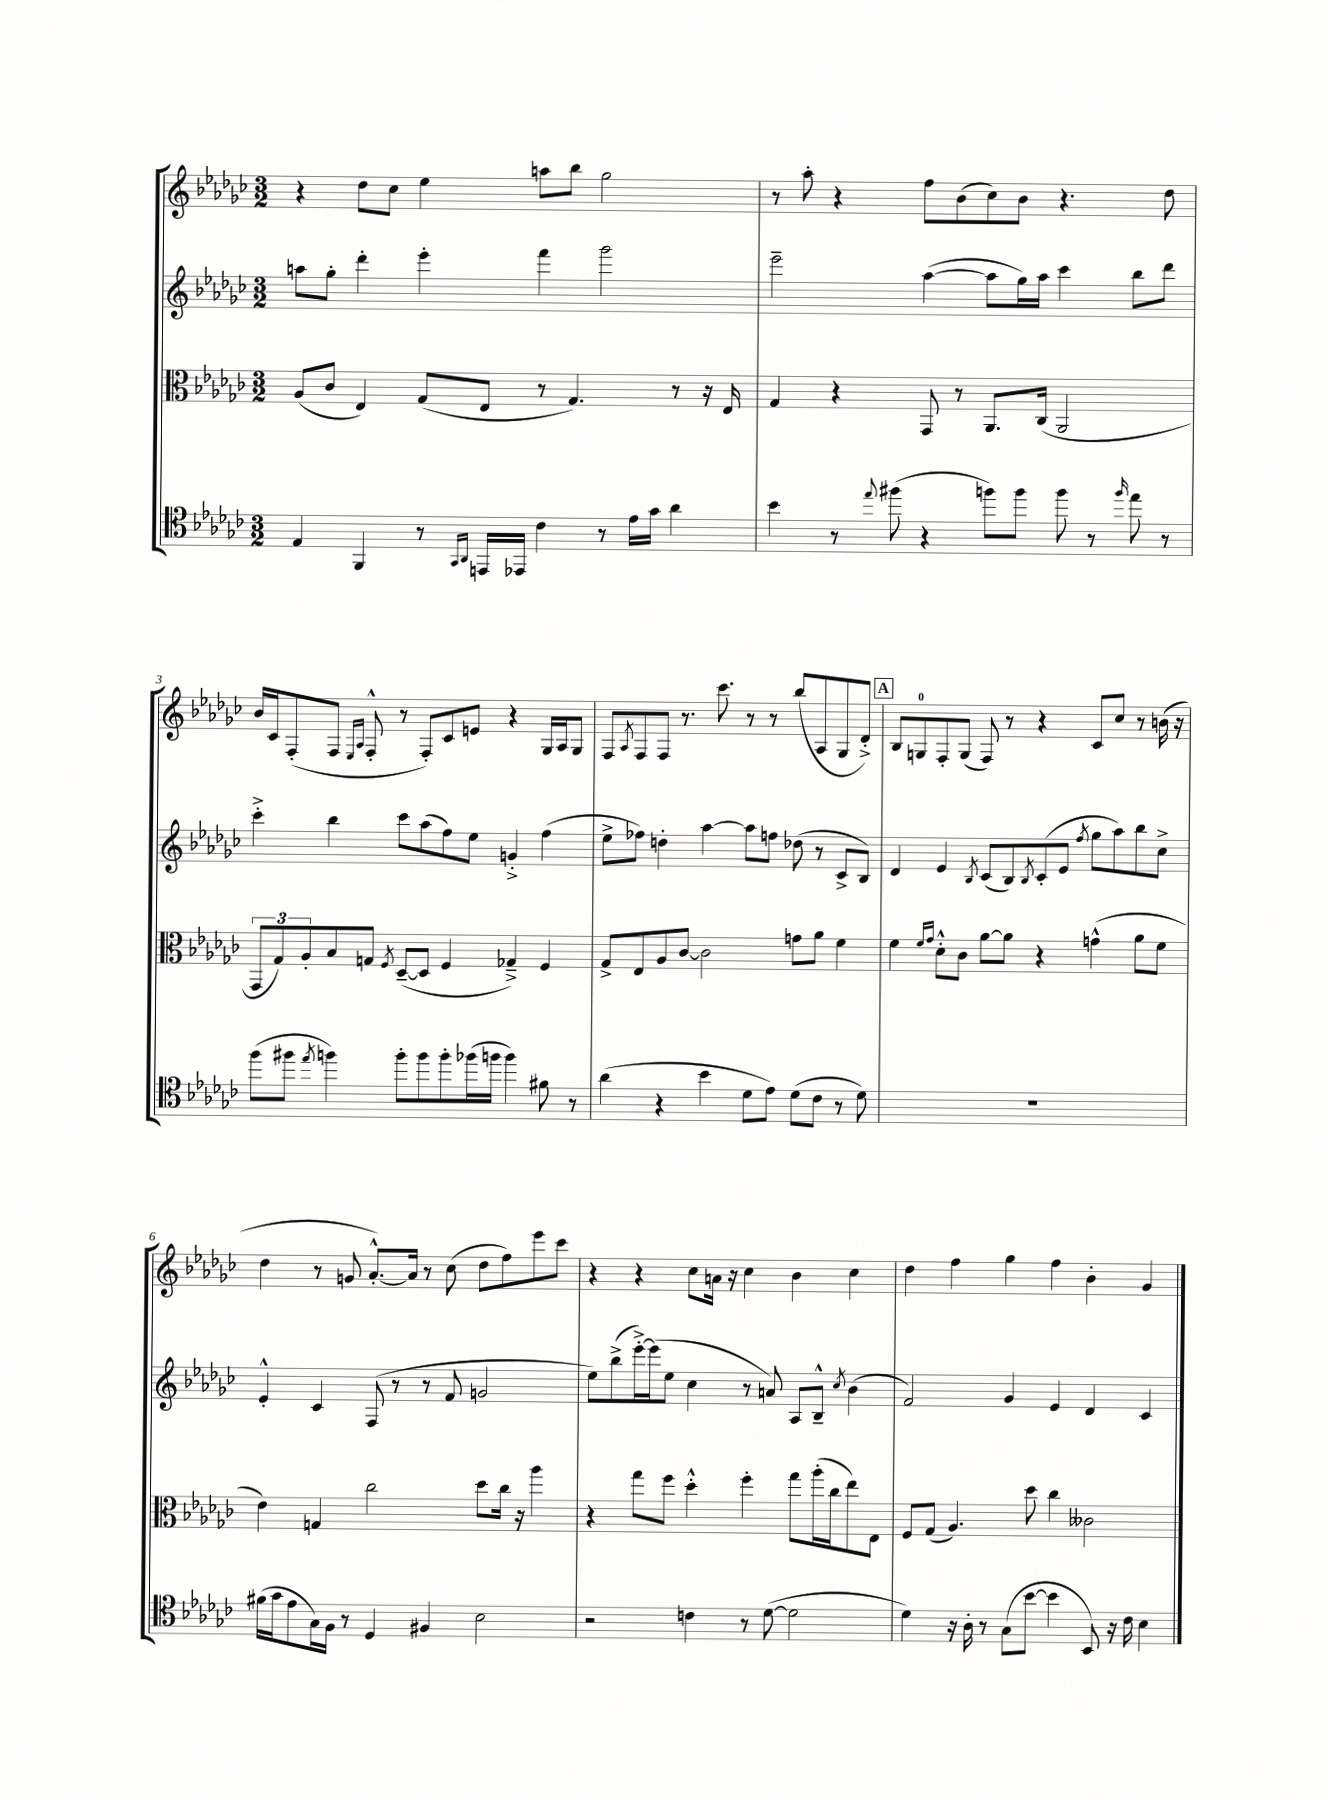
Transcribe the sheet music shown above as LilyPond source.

<<
\new StaffGroup <<
\new Staff = "s0" {
    \clef treble \key ges \major \numericTimeSignature \time 3/2
    r4 des''8 ces''8 ees''4 a''8 bes''8 ges''2 |
    r8 aes''8-. r4 f''8 bes'8( ces''8) bes'8 r4. des''8 |
    bes'16 ces'16 f8-.( f8 \grace { ees16 aes16 } f8-.-^ r8 f8-.) ces'8 e'8 r4 ges16 aes16 ges8 |
    f8 \acciaccatura { aes8 } f8 f8 r8. ces'''8. r8 r8 bes''8( aes8 ges8 des'8-.->) |
    \mark \markup { \box "A" } bes8 g8-0 f8-. g8( f8) r8 r4 ces'8 ces''8 r8 b'16( r16 |
    des''4 r8 g'8 aes'8.~-.-^) aes'16 r8 ces''8( des''8 f''8) ees'''8 ces'''8 |
    r4 r4 ces''8 a'16 r16 ces''4 bes'4 ces''4 |
    des''4 f''4 ges''4 f''4 bes'4-. ges'4 \bar "|." |
}
\new Staff = "s1" {
    \clef treble \key ges \major \numericTimeSignature \time 3/2
    a''8 ges''8-. des'''4-. ees'''4-. f'''4 ges'''2 |
    ees'''2-- aes''4~( aes''8 ges''16) aes''16 ces'''4 bes''8 des'''8 |
    ces'''4-.-> bes''4 ces'''8 aes''8( f''8) ees''8 g'4-.-> f''4( |
    ees''8-> fes''8) d''4-. aes''4~ aes''8 f''8 des''8( r8 ces'8-> bes8) |
    \mark \markup { \box "A" } des'4 ees'4 \acciaccatura { bes8 } ces'8( bes8) \acciaccatura { bes8 } ces'8-.( ees'8 \acciaccatura { f''8 } ges''8 aes''8) bes''8 ces''8-> |
    ees'4-.-^ ces'4 f8( r8 r8 f'8 g'2 |
    ees''8) bes''8->( ees'''16~-.->) ees'''16( ees''8 ces''4 r8 a'8) aes8 bes8---^ \acciaccatura { ces''8 } bes'4( |
    f'2) ges'4 ees'4 des'4 ces'4 \bar "|." |
}
\new Staff = "s2" {
    \clef alto \key ges \major \numericTimeSignature \time 3/2
    aes8( ces'8 ees4) ges8( ees8 r8 ges4.) r8 r16 ees16 |
    ges4 r4 ges,8 r8 aes,8. ces16( aes,2 |
    \tuplet 3/2 { ges,8 ges8) aes8-. } bes8 g8 \acciaccatura { f8 } des8~--( des8 f4 ges4--->) f4 |
    ges8-> ees8 aes8 ces'8~ ces'2 g'8 aes'8 f'4 |
    \mark \markup { \box "A" } f'4 \grace { f'16 ges'16 } des'8-.-^ ces'8 aes'8~ aes'8 r4 g'4-^( aes'8 f'8 |
    ees'4) g4 ces''2 des''8 ces''16 r16 aes''4 |
    r4 ges''8 f''8 des''4-.-^ f''4-. ges''8 aes''16-.( ces''16 ees''8) ees8 |
    f8 ges8( aes4.) des''8 ces''4 ceses'2 \bar "|." |
}
\new Staff = "s3" {
    \clef tenor \key ges \major \numericTimeSignature \time 3/2
    ees4 f,4 r8 \grace { ges,16 aes,16 } e,16 ees,16 ces'4 r8 ees'16 ges'16 aes'4 |
    bes'4 r8 \appoggiatura { ees''8 } fis''8( r4 f''8) f''8 f''8 r8 \grace { f''16 } ees''8 r8 |
    f''8( fis''8 \acciaccatura { ees''8 } f''4) f''8-. f''8 f''8-. fes''16( f''16 f''4) fis'8 r8 |
    aes'4( r4 bes'4 des'8 ees'8) des'8( ces'8 r8 des'8) |
    \mark \markup { \box "A" } R1. |
    fis'16( ges'16 ees'8 ges16) f16 r8 des4 fis4 bes2 |
    r2 c'4 r8 des'8~( des'2 |
    des'4) r16 aes16-. r8 ges8( bes'8~ bes'4 bes,8) r16 ces'16 bes4 \bar "|." |
}
>>
>>
